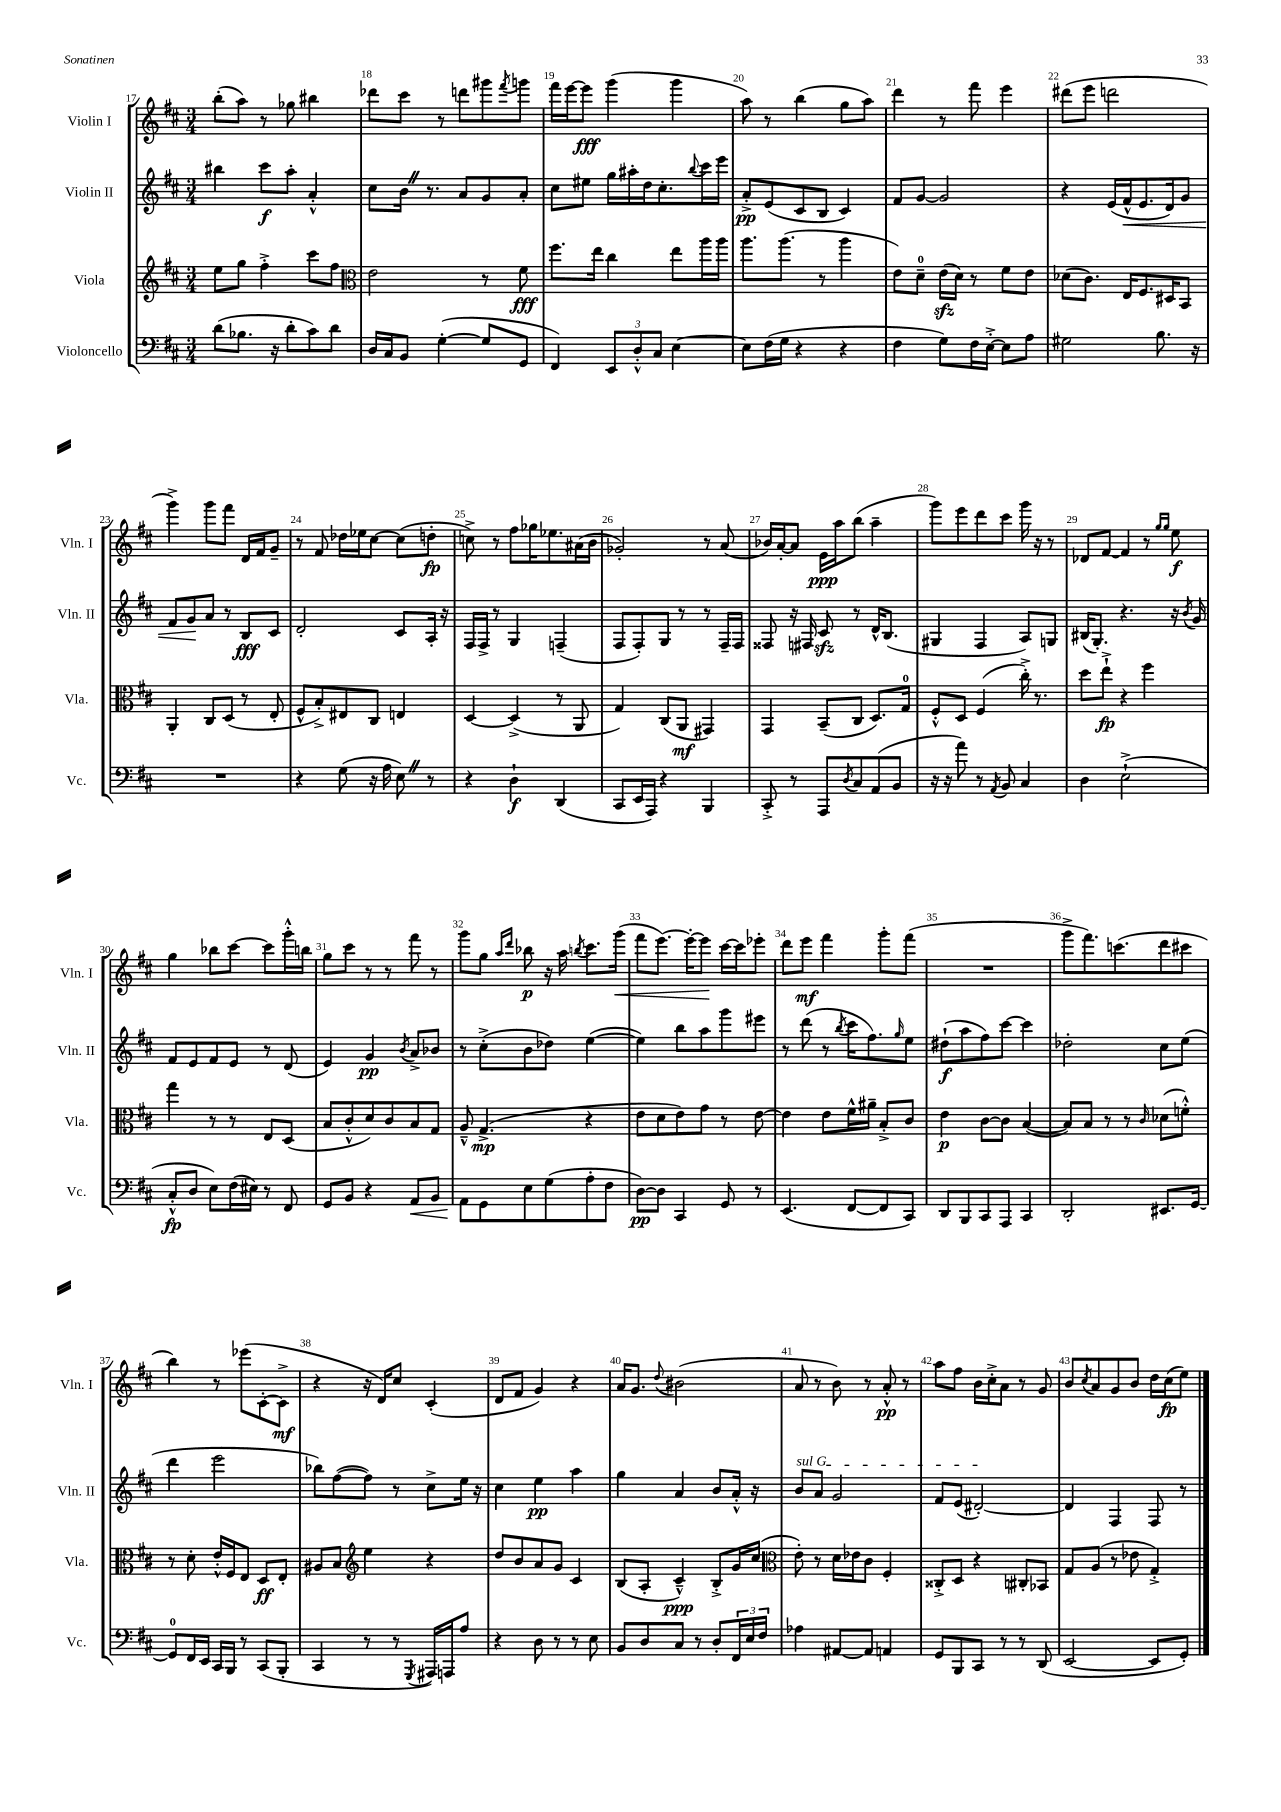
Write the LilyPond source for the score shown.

<<
\new StaffGroup <<
\new Staff = "s0" \with { instrumentName = "Violin I" shortInstrumentName = "Vln. I" } {
    \clef treble \key d \major \numericTimeSignature \time 3/4
    b''8-.( a''8) r8 ges''8 bis''4 |
    des'''8 cis'''8 r8 d'''8 gis'''8 \acciaccatura { fis'''8 } g'''8 |
    fis'''16 e'''16~ e'''8\fff g'''4( g'''4 |
    a''8) r8 b''4( g''8 a''8) |
    d'''4 r8 fis'''8 e'''4 |
    dis'''8( e'''8 d'''2 |
    g'''4->) g'''8 fis'''8 d'16 fis'16 g'8-- |
    r8 fis'8 des''16 ees''16 cis''8~ cis''8( d''8-.\fp |
    c''8->) r8 fis''8 ges''16 ees''8. ais'16( b'16 |
    ges'2-.) r8 a'8( |
    bes'16) a'16~-. a'8 e'16\ppp a''16 b''8( a''4-- |
    g'''8) e'''8 d'''8 cis'''8 g'''16 r16 r8 |
    des'8 fis'8~ fis'4 r8 \grace { g''16 g''16 } e''8\f |
    g''4 bes''8 cis'''8~ cis'''8 g'''16-.-^ b''16 |
    g''8 cis'''8 r8 r8 fis'''8 r8 |
    g'''8 g''8 \grace { a''16 d'''16 } bes''8\p r16 a''16 \acciaccatura { b''8 } cis'''8. g'''16\<( |
    fis'''8 e'''8.~) e'''16~-. e'''8\! cis'''16~ cis'''16 ees'''8-. |
    d'''8 e'''8\mf fis'''4 g'''8-. fis'''8( |
    R2. |
    g'''8-> fis'''8.) c'''8.( d'''8 cis'''8 |
    b''4) r8 ees'''8( cis'8~-. cis'8->\mf |
    r4 r16 d'16) cis''8 cis'4-.( |
    d'8 fis'8 g'4) r4 |
    a'16 g'8. \appoggiatura { d''8 } bis'2( |
    a'8 r8 b'8) r8 a'8-.-^\pp r8 |
    a''8 fis''8 b'16 cis''16-.-> a'8 r8 g'8 |
    b'8 \acciaccatura { cis''8 } a'8 g'8 b'8 d''16 cis''16\fp( e''8) \bar "|." |
}
\new Staff = "s1" \with { instrumentName = "Violin II" shortInstrumentName = "Vln. II" } {
    \clef treble \key d \major \numericTimeSignature \time 3/4
    bis''4 cis'''8\f a''8-. a'4-.-^ |
    cis''8 b'16 \once \override BreathingSign.text = \markup { \musicglyph "scripts.caesura.straight" } \breathe r8. a'8 g'8 a'8-. |
    cis''8 eis''8 g''16 ais''16-. d''16 cis''8.-. \appoggiatura { b''8 } cis'''16 e'''16 |
    a'8-.->\pp e'8( cis'8 b8 cis'4) |
    fis'8 g'8~ g'2 |
    r4 e'16( fis'16-^\< e'8. d'16) g'8 |
    fis'8 g'8\! a'8 r8 b8\fff cis'8 |
    d'2-. cis'8 a16-. r16 |
    fis16 fis16-> r8 g4 f4--( |
    fis8 fis8-.) g8 r8 r8 fis16-- fis16 |
    fisis8 r16 fis16 cis'8\sfz r8 d'16-^ b8.( |
    gis4 fis4 a8) g8 |
    bis16( g8.-.) r4. r16 \acciaccatura { b'8 } g'16 |
    fis'8 e'8 fis'8 e'8 r8 d'8( |
    e'4) g'4\pp \acciaccatura { b'8 } a'8-> bes'8 |
    r8 cis''8-.->( b'8 des''8) e''4~( |
    e''4) b''8 a''8 g'''8 eis'''8 |
    r8 d'''8( r8 \acciaccatura { b''8 } cis'''16 fis''8.) \grace { g''16 } e''8 |
    dis''8-!\f( a''8 fis''8) cis'''8~ cis'''4 |
    des''2-. cis''8 e''8( |
    d'''4 e'''2 |
    bes''8) fis''8~( fis''8) r8 cis''8-> e''16 r16 |
    cis''4 e''4\pp a''4 |
    g''4 a'4 b'8 a'16-.-^ r16 |
    \once \override TextSpanner.bound-details.left.text = \markup { \italic "sul G" } b'8\startTextSpan a'8 g'2 |
    fis'8 e'8( dis'2~-.\stopTextSpan) |
    dis'4 fis4 fis8 r8 \bar "|." |
}
\new Staff = "s2" \with { instrumentName = "Viola" shortInstrumentName = "Vla." } {
    \clef treble \key d \major \numericTimeSignature \time 3/4
    e''8 g''8 fis''4-.-> cis'''8 fis''8 |
    \clef alto e'2 r8 fis'8\fff |
    fis''8. e''16 cis''4 e''8 a''16 a''16 |
    a''8. a''8.( r8 a''4 |
    e'8) d'8-0-- e'16\sfz( d'16) r8 fis'8 e'8 |
    des'8( cis'8.) e16 fis8. dis16 b,8 |
    a,4-. cis8 d8( r8 e8-. |
    fis8-^ b8-.->) eis8 cis8 e4 |
    d4~ d4->( r8 a,8 |
    g4) cis8( a,8\mf gis,4) |
    g,4 b,8--( cis8 d8.) g16-0 |
    fis8-.-^ d8 fis4( cis''16-.->) r8. |
    d''8 e''8-!->\fp r4 fis''4 |
    g''4 r8 r8 e8 d8( |
    b8 cis'8-.-^ d'8) cis'8 b8 g8 |
    a8---^ g4.->\mp( r4 |
    e'8 d'8 e'8) g'8 r8 e'8~ |
    e'4 e'8 fis'16-^ ais'16-- b8-.-> cis'8 |
    e'4\p cis'8~ cis'8 b4~( |
    b8) b8 r8 r8 \grace { cis'16 } des'8( f'8-.-^) |
    r8 d'8-. e'16-.-^ fis16 e8 d8\ff e8-. |
    ais8 b8 \clef treble e''4 r4 |
    d''8 b'8 a'8 g'8 cis'4 |
    b8( a8-. cis'4---^\ppp) b8-.-> g'16 cis''16( |
    \clef alto e'8-.) r8 d'16 ees'16 cis'8 fis4-. |
    cisis8-.-> d8 r4 cis8-. bes,8 |
    g8 a8( r8 ees'8 g4-.->) \bar "|." |
}
\new Staff = "s3" \with { instrumentName = "Violoncello" shortInstrumentName = "Vc." } {
    \clef bass \key d \major \numericTimeSignature \time 3/4
    d'8( bes8. r16 d'8-. cis'8) d'8 |
    d16 cis16 b,8 g4~-.( g8 g,8 |
    fis,4) \tuplet 3/2 { e,8 d8-.-^ cis8 } e4~ |
    e8 fis16( g16 r4 r4 |
    fis4 g8) fis16 e16~-.-> e8 a8 |
    gis2 b8. r16 |
    R2. |
    r4 g8( r16 a16 e8) \once \override BreathingSign.text = \markup { \musicglyph "scripts.caesura.straight" } \breathe r8 |
    r4 d4-!\f d,4( |
    cis,8 e,16 a,,16) r4 b,,4 |
    cis,8-.-> r8 a,,8 \acciaccatura { d8 } cis8 a,8( b,8 |
    r16 r16 a'8) r8 \acciaccatura { a,8 } b,8 cis4 |
    d4 e2-!->( |
    cis8-.-^\fp d8 e8) fis16( eis16) r8 fis,8 |
    g,8 b,8 r4 a,8\< b,8 |
    a,8\! g,8 e8 g8( a8-. fis8 |
    d8~\pp) d8 cis,4 g,8 r8 |
    e,4.( fis,8~ fis,8 cis,8) |
    d,8 b,,8 cis,8 a,,8 cis,4 |
    d,2-. eis,8. g,16~ |
    g,8-0 fis,16 e,16 cis,16 b,,16 r8 cis,8( b,,8-. |
    cis,4 r8 r8 \acciaccatura { g,,8 } ais,,16) a,,16 a8 |
    r4 d8 r8 r8 e8 |
    b,8 d8 cis8 r8 d8-. \tuplet 3/2 { fis,16 e16 fis16 } |
    aes4 ais,8~ ais,8 a,4 |
    g,8 b,,8 cis,8 r8 r8 d,8( |
    e,2~ e,8 g,8-.) \bar "|." |
}
>>
>>
\layout { \context { \Score currentBarNumber = #17 \override BarNumber.break-visibility = ##(#f #t #t) barNumberVisibility = #all-bar-numbers-visible } }
